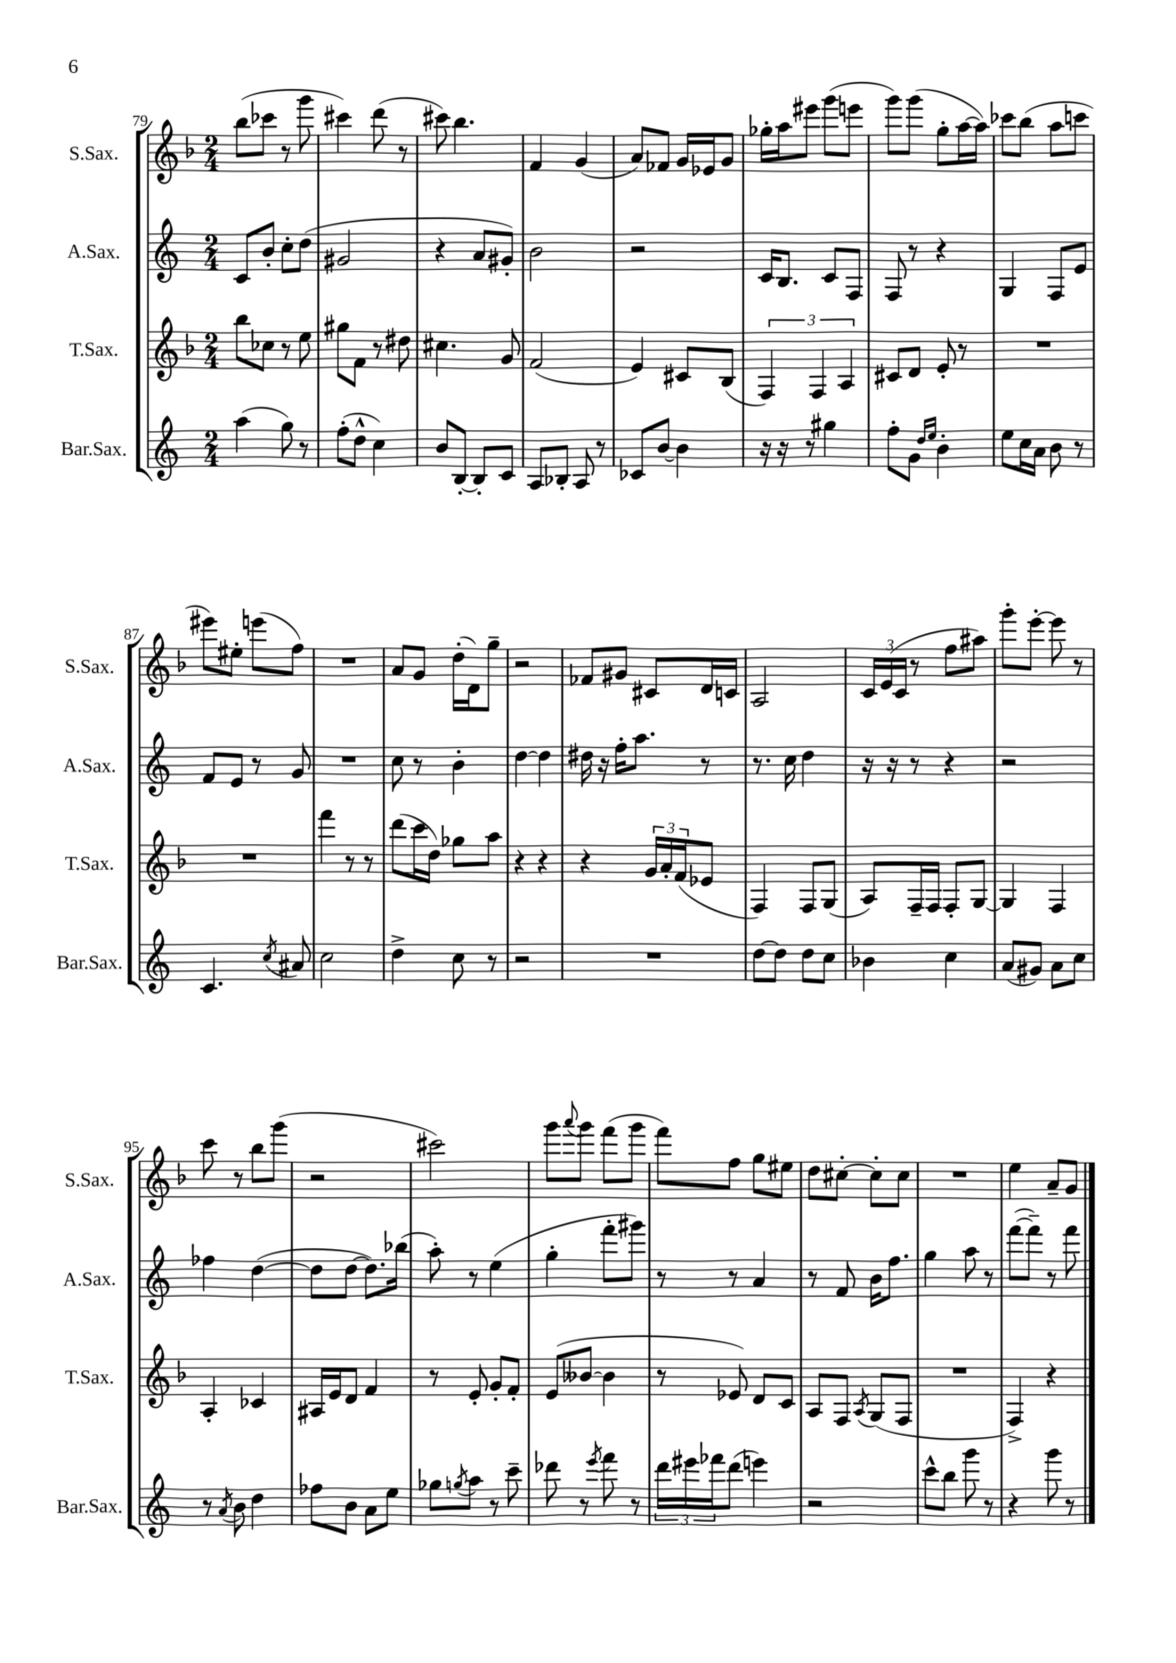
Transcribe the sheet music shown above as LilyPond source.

<<
\new StaffGroup <<
\new Staff = "s0" \with { instrumentName = "S.Sax." shortInstrumentName = "S.Sax." } {
    \clef treble \key f \major \numericTimeSignature \time 2/4
    bes''8( ces'''8 r8 g'''8 |
    cis'''4) d'''8( r8 |
    cis'''8) bes''4. |
    f'4 g'4( |
    a'8) fes'8 g'16 ees'16 g'8 |
    ges''16-. a''16 eis'''8 g'''8( e'''8 |
    g'''8) g'''8( g''8-. a''16~ a''16) |
    ces'''8 bes''8( a''8 c'''8 |
    eis'''8) eis''8-. e'''8( f''8) |
    R2 |
    a'8 g'8 d''16-.( d'16) g''8-- |
    r2 |
    fes'8 gis'8 cis'8 d'16 c'16 |
    a2 |
    \tuplet 3/2 { c'16 e'16( c'16 } r8 f''8 ais''8) |
    g'''8-. e'''8~-. e'''8 r8 |
    c'''8 r8 bes''8 g'''8( |
    r2 |
    cis'''2) |
    g'''8 \appoggiatura { a'''8 } g'''8 f'''8( g'''8 |
    f'''8) f''8 g''8 eis''8 |
    d''8 cis''8~-. cis''8-. cis''8 |
    R2 |
    e''4 a'8-- g'8 \bar "|." |
}
\new Staff = "s1" \with { instrumentName = "A.Sax." shortInstrumentName = "A.Sax." } {
    \clef treble \key c \major \numericTimeSignature \time 2/4
    c'8 b'8-. c''8-. d''8( |
    gis'2 |
    r4 a'8 gis'8-.) |
    b'2 |
    r2 |
    c'16 b8. c'8 f8 |
    f8 r8 r4 |
    g4 f8 e'8 |
    f'8 e'8 r8 g'8 |
    R2 |
    c''8 r8 b'4-. |
    d''4~ d''4 |
    dis''16 r16 f''16-. a''8. r8 |
    r8. c''16 d''4 |
    r16 r16 r8 r4 |
    r2 |
    fes''4 d''4~( |
    d''8 d''8~ d''8.) bes''16( |
    a''8-.) r8 e''4( |
    g''4-. f'''8-. gis'''8) |
    r8 r8 a'4 |
    r8 f'8 b'16 f''8. |
    g''4 a''8 r8 |
    f'''8~( f'''8--) r8 f'''8 \bar "|." |
}
\new Staff = "s2" \with { instrumentName = "T.Sax." shortInstrumentName = "T.Sax." } {
    \clef treble \key f \major \numericTimeSignature \time 2/4
    bes''8 ces''8 r8 e''8 |
    gis''8 f'8 r8 dis''8 |
    cis''4. g'8 |
    f'2( |
    e'4) cis'8 bes8( |
    \tuplet 3/2 { f4) f4 a4 } |
    cis'8 d'8 e'8-. r8 |
    R2 |
    R2 |
    f'''4 r8 r8 |
    d'''8( c'''16 d''16) ges''8 a''8 |
    r4 r4 |
    r4 \tuplet 3/2 { g'16 a'16-. f'16( } ees'8 |
    f4) f8 g8( |
    a8) f16-- f16 f8-. g8~ |
    g4 f4 |
    a4-. ces'4 |
    ais16 e'16 d'8 f'4 |
    r8 e'8-. g'8-. f'8-. |
    e'8( beses'8~ beses'4 |
    r8 ees'8) d'8 c'8 |
    a8 f8 \acciaccatura { a8 } g8( f8 |
    R2 |
    f4->) r4 \bar "|." |
}
\new Staff = "s3" \with { instrumentName = "Bar.Sax." shortInstrumentName = "Bar.Sax." } {
    \clef treble \key c \major \numericTimeSignature \time 2/4
    a''4( g''8) r8 |
    f''8-.( d''8-^ c''4) |
    b'8 b8~-. b8-. c'8 |
    a8 bes8-. a8 r8 |
    ces'8 b'8~ b'4 |
    r16 r16 r8 gis''4 |
    f''8-. g'8 \grace { d''16 e''16 } b'4-. |
    e''8 c''16 a'16 b'8 r8 |
    c'4. \acciaccatura { c''8 } ais'8 |
    c''2 |
    d''4-> c''8 r8 |
    r2 |
    R2 |
    d''8~ d''8 d''8 c''8 |
    bes'4 c''4 |
    a'8( gis'8) a'8 c''8 |
    r8 \acciaccatura { a'8 } b'8 d''4 |
    fes''8 b'8 a'8 e''8 |
    ges''8 \acciaccatura { g''8 } a''8 r8 c'''8-- |
    des'''8 r8 \acciaccatura { e'''8 } f'''8 r8 |
    \tuplet 3/2 { d'''16 eis'''16 fes'''16 } d'''8( e'''4) |
    r2 |
    c'''8-^ b''8 g'''8 r8 |
    r4 g'''8 r8 \bar "|." |
}
>>
>>
\layout { \context { \Score currentBarNumber = #79 } }
